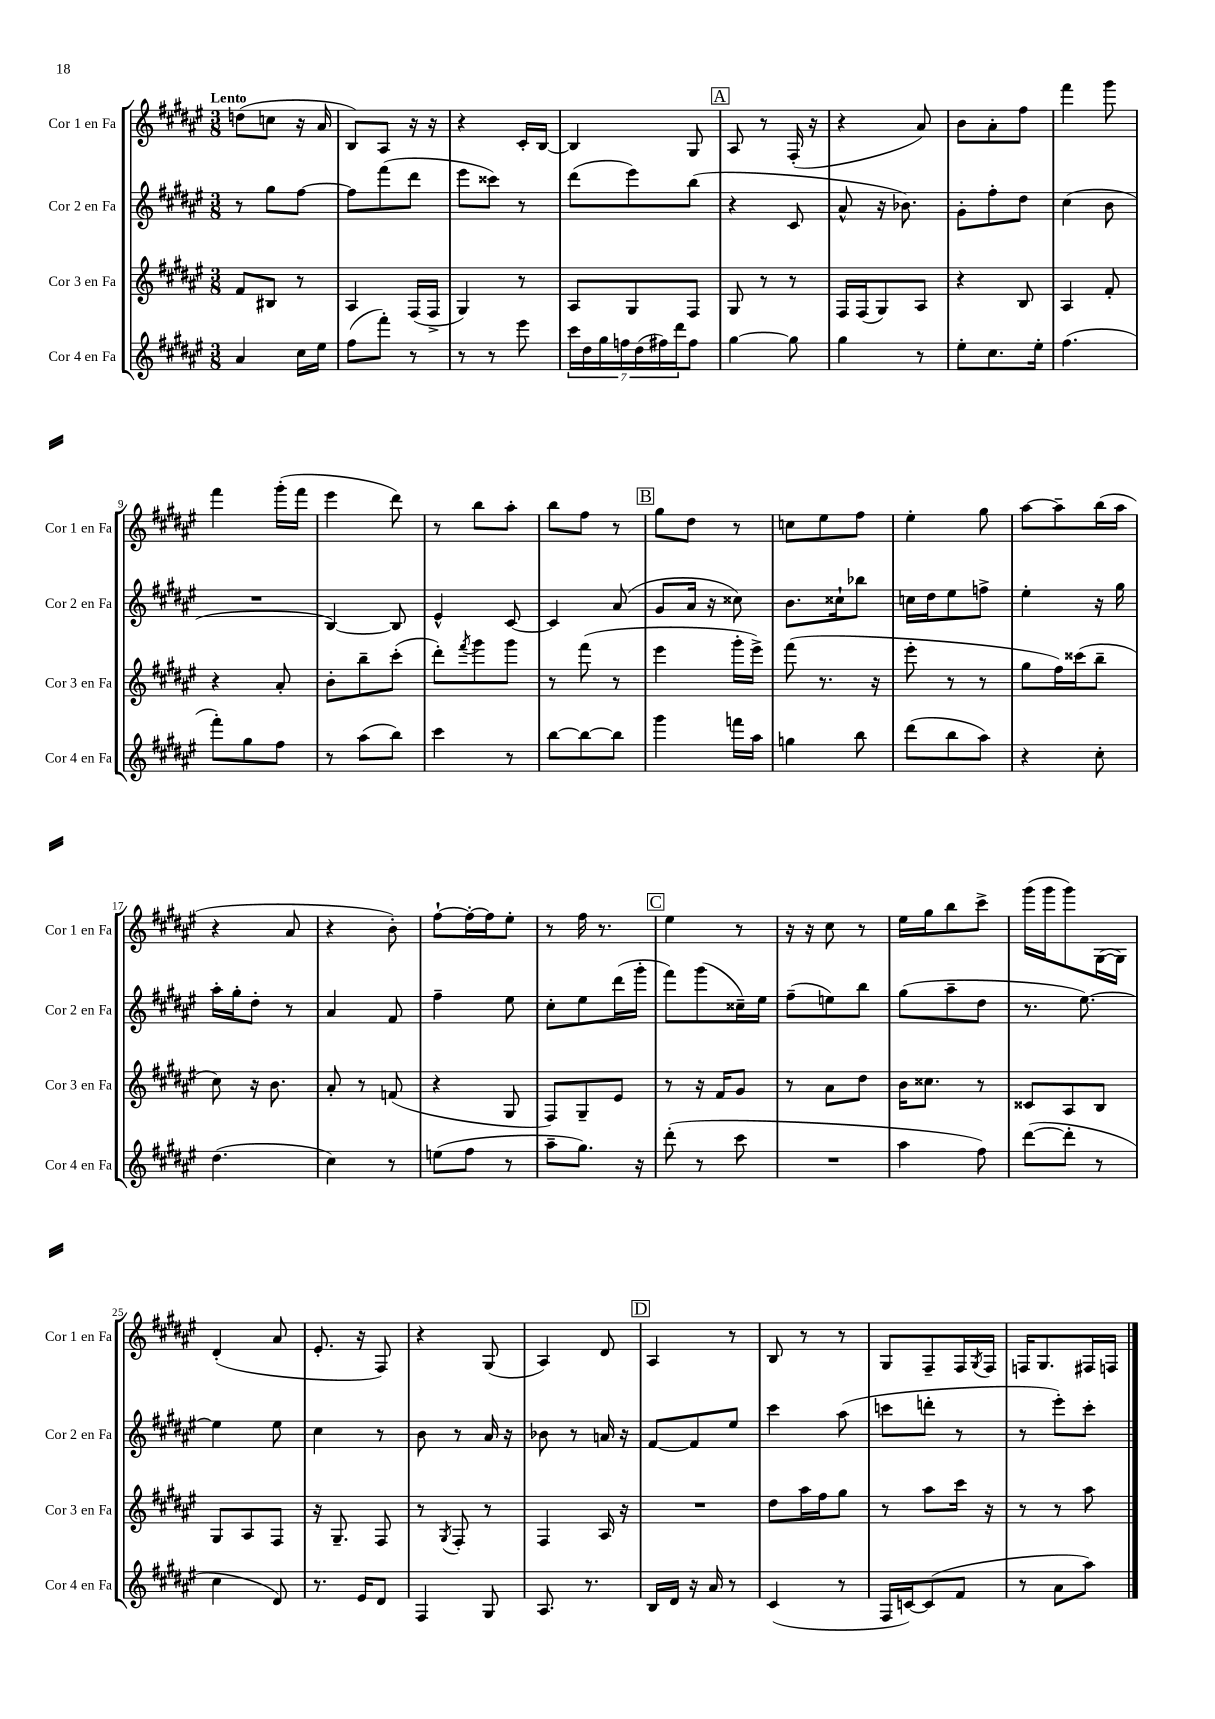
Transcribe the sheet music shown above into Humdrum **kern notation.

**kern	**kern	**kern	**kern
*part4	*part3	*part2	*part1
*staff4	*staff3	*staff2	*staff1
*I"Cor 4 en Fa	*I"Cor 3 en Fa	*I"Cor 2 en Fa	*I"Cor 1 en Fa
*I'Cor 4 en Fa	*I'Cor 3 en Fa	*I'Cor 2 en Fa	*I'Cor 1 en Fa
*clefG2	*clefG2	*clefG2	*clefG2
*k[f#c#g#d#a#e#]	*k[f#c#g#d#a#e#]	*k[f#c#g#d#a#e#]	*k[f#c#g#d#a#e#]
*M3/8	*M3/8	*M3/8	*M3/8
=1	=1	=1	=1
!	!	!	!LO:TX:a:B:t=Lento
4a#/	8f#/L	8r	(8ddn\L
.	8B#X/J	8gg#\L	8ccn\J
16cc#\LL	8r	[8ff#\J	16r
16ee#\JJ	.	.	16a#/
=2	=2	=2	=2
(8ff#\L	4A#/	8ff#\L]	8B/L)
8fff#'\J)	.	(8fff#\	8A#/J
8r	(16F#/LL	8ddd#\J	16r
.	16F#^/JJ	.	16r
=3	=3	=3	=3
8r	4G#/)	8eee#\L	4r
8r	.	8ccc##X\J)	.
8eee#\	8r	8r	16c#'/LL
.	.	.	[16B/JJ
=4	=4	=4	=4
28ccc#\LL	8A#/L	(8ddd#\L	4B/]
28dd#\	.	.	.
28gg#\	.	.	.
28ffn\	.	.	.
.	8G#/	8eee#\)	.
(28dd#\	.	.	.
28ff#X\)	.	.	.
28ddd#\J	.	.	.
8ff#\J	8F#/J	(8bb\J	8G#/
!!LO:REH:place=s1:t=A
=5	=5	=5	=5
[4gg#\	8G#/	4r	8A#/
.	8r	.	8r
8gg#\]	8r	8c#/	(16F#'/
.	.	.	16r
=6	=6	=6	=6
4gg#\	16F#/LL	8a#^^/	4r
.	(16F#/J	.	.
.	8G#/)	16r	.
.	.	8.b-X\)	.
8r	8A#/J	.	8a#/)
=7	=7	=7	=7
8ee#'\L	4r	8g#'\L	8b\L
8.cc#\	.	8ff#'\	8a#'\
.	8B/	8dd#\J	8ff#\J
16ee#'\Jk	.	.	.
=8	=8	=8	=8
(4.ff#\	4A#/	(4cc#\	4fff#\
.	8f#'/	8b\	8ggg#\
!!LO:LB:g=z
=9	=9	=9	=9
8fff#'\L)	4r	4.r	4fff#\
8gg#\	.	.	.
8ff#\J	8a#'/	.	(16ggg#'\LL
.	.	.	16fff#\JJ
=10	=10	=10	=10
8r	8b'\L	[4B/)	4eee#\
(8aa#\L	8bb~\	.	.
8bb\J)	(8ccc#'\J	8B/]	8ddd#\)
=11	=11	=11	=11
4ccc#\	8ddd#'\L)	4e#^^/	8r
.	8qfff#/	.	.
.	8ggg#\	.	8bb\L
8r	8ggg#\J	[8c#/	8aa#'\J
=12	=12	=12	=12
[8bb\L	8r	4c#/]	8bb\L
8bb\_	(8fff#\	.	8ff#\J
8bb\J]	8r	(8a#/	8r
!!LO:REH:place=s1:t=B
=13	=13	=13	=13
4ggg#\	4eee#\	8g#/L	8gg#\L
.	.	16a#/Jk	8dd#\J
.	.	16r	.
16fffn\LL	16ggg#'\LL	8cc##X\)	8r
16aa#\JJ	16eee#^\JJ)	.	.
=14	=14	=14	=14
4ggn\	(8fff#\	8.b\L	8ccn\L
.	8.r	.	8ee#\
.	.	16cc##X`\k	.
8bb\	.	8bb-X\J	8ff#\J
.	16r	.	.
=15	=15	=15	=15
(8ddd#\L	8eee#'\	16ccn\LL	4ee#'\
.	.	16dd#\J	.
8bb\	8r	8ee#\	.
8aa#\J)	8r	8ffn^\J	8gg#\
=16	=16	=16	=16
4r	8gg#\L	4ee#'\	[8aa#\L
.	16ff#\L)	.	8aa#~\]
.	(16ccc##X\J	.	.
8cc#'\	8bb~\J	16r	(16bb\L
.	.	16gg#\	16aa#\JJ
!!LO:LB:g=z
=17	=17	=17	=17
(4.dd#\	8cc#\)	16aa#'\LL	4r
.	.	16gg#'\J	.
.	16r	8dd#'\J	.
.	8.b\	.	.
.	.	8r	8a#/
=18	=18	=18	=18
4cc#\)	8a#'/	4a#/	4r
.	8r	.	.
8r	(8fn/	8f#/	8b'\)
=19	=19	=19	=19
(8een\L	4r	4ff#~\	[8ff#`\L
8ff#\J	.	.	16ff#'\L_
.	.	.	16ff#\J]
8r	8G#/	8ee#\	8ee#'\J
=20	=20	=20	=20
8aa#~\L	8F#/L)	8cc#'\L	8r
8.gg#\J)	8G#~/	8ee#\	16ff#\
.	.	.	8.r
.	8e#/J	(16ddd#\L	.
16r	.	16ggg#'\JJ	.
!!LO:REH:place=s1:t=C
=21	=21	=21	=21
(8ddd#'\	8r	8fff#\L)	4ee#\
8r	16r	(8ggg#\	.
.	16f#/KL	.	.
8ccc#\	8g#/J	16cc##X~\L)	8r
.	.	16ee#\JJ	.
=22	=22	=22	=22
4.r	8r	(8ff#~\L	16r
.	.	.	16r
.	8a#\L	8een\)	8cc#\
.	8dd#\J	8bb\J	8r
=23	=23	=23	=23
4aa#\	16b\KL	(8gg#\L	16ee#\LL
.	8.cc##X\J	.	16gg#\J
.	.	8aa#~\	8bb\
8ff#\)	8r	8dd#\J	8ccc#^\J
=24	=24	=24	=24
([8ddd#\L	8c##X/L	8.r	(16ggg#\LL
.	.	.	16ggg#\J
8ddd#'\J]	8A#/	.	8ggg#\)
.	.	[8.ee#\)	.
8r	8B/J	.	([16G#\L
.	.	.	16G#\JJ])
!!LO:LB:g=z
=25	=25	=25	=25
4cc#\	8G#/L	4ee#\]	(4d#'/
.	8A#/	.	.
8d#/)	8F#/J	8ee#\	8a#/
=26	=26	=26	=26
8.r	16r	4cc#\	8.e#'/
.	8.G#~/	.	.
16e#/KL	.	.	16r
8d#/J	8F#/	8r	8F#/)
=27	=27	=27	=27
4F#/	8r	8b\	4r
.	8qG#/	.	.
.	8F#'/	8r	.
8G#/	8r	16a#/	(8G#/
.	.	16r	.
=28	=28	=28	=28
8.A#/	4F#/	8b-X\	4A#/)
.	.	8r	.
8.r	.	.	.
.	16A#/	16an/	8d#/
.	16r	16r	.
!!LO:REH:place=s1:t=D
=29	=29	=29	=29
16B/LL	4.r	[8f#/L	4A#/
16d#/JJ	.	.	.
16r	.	8f#/]	.
16a#/	.	.	.
8r	.	8ee#/J	8r
=30	=30	=30	=30
(4c#/	8dd#\L	4ccc#\	8B/
.	16aa#\L	.	8r
.	16ff#\J	.	.
8r	8gg#\J	(8aa#\	8r
=31	=31	=31	=31
16F#/LL	8r	8cccn\L	8G#/L
[16cn/J)	.	.	.
(8c/]	8aa#\L	8dddn'\J	8F#~/
8f#/J	16ccc#\Jk	8r	16F#/L
.	.	.	8qG#/
.	16r	.	16F#/JJ
=32	=32	=32	=32
8r	8r	8r	16Fn/KL
.	.	.	8.G#/
8a#\L	8r	8eee#'\L)	.
8aa#\J)	8aa#\	8ccc#'\J	16F#X/L
.	.	.	16Fn/JJ
==	==	==	==
*-	*-	*-	*-
